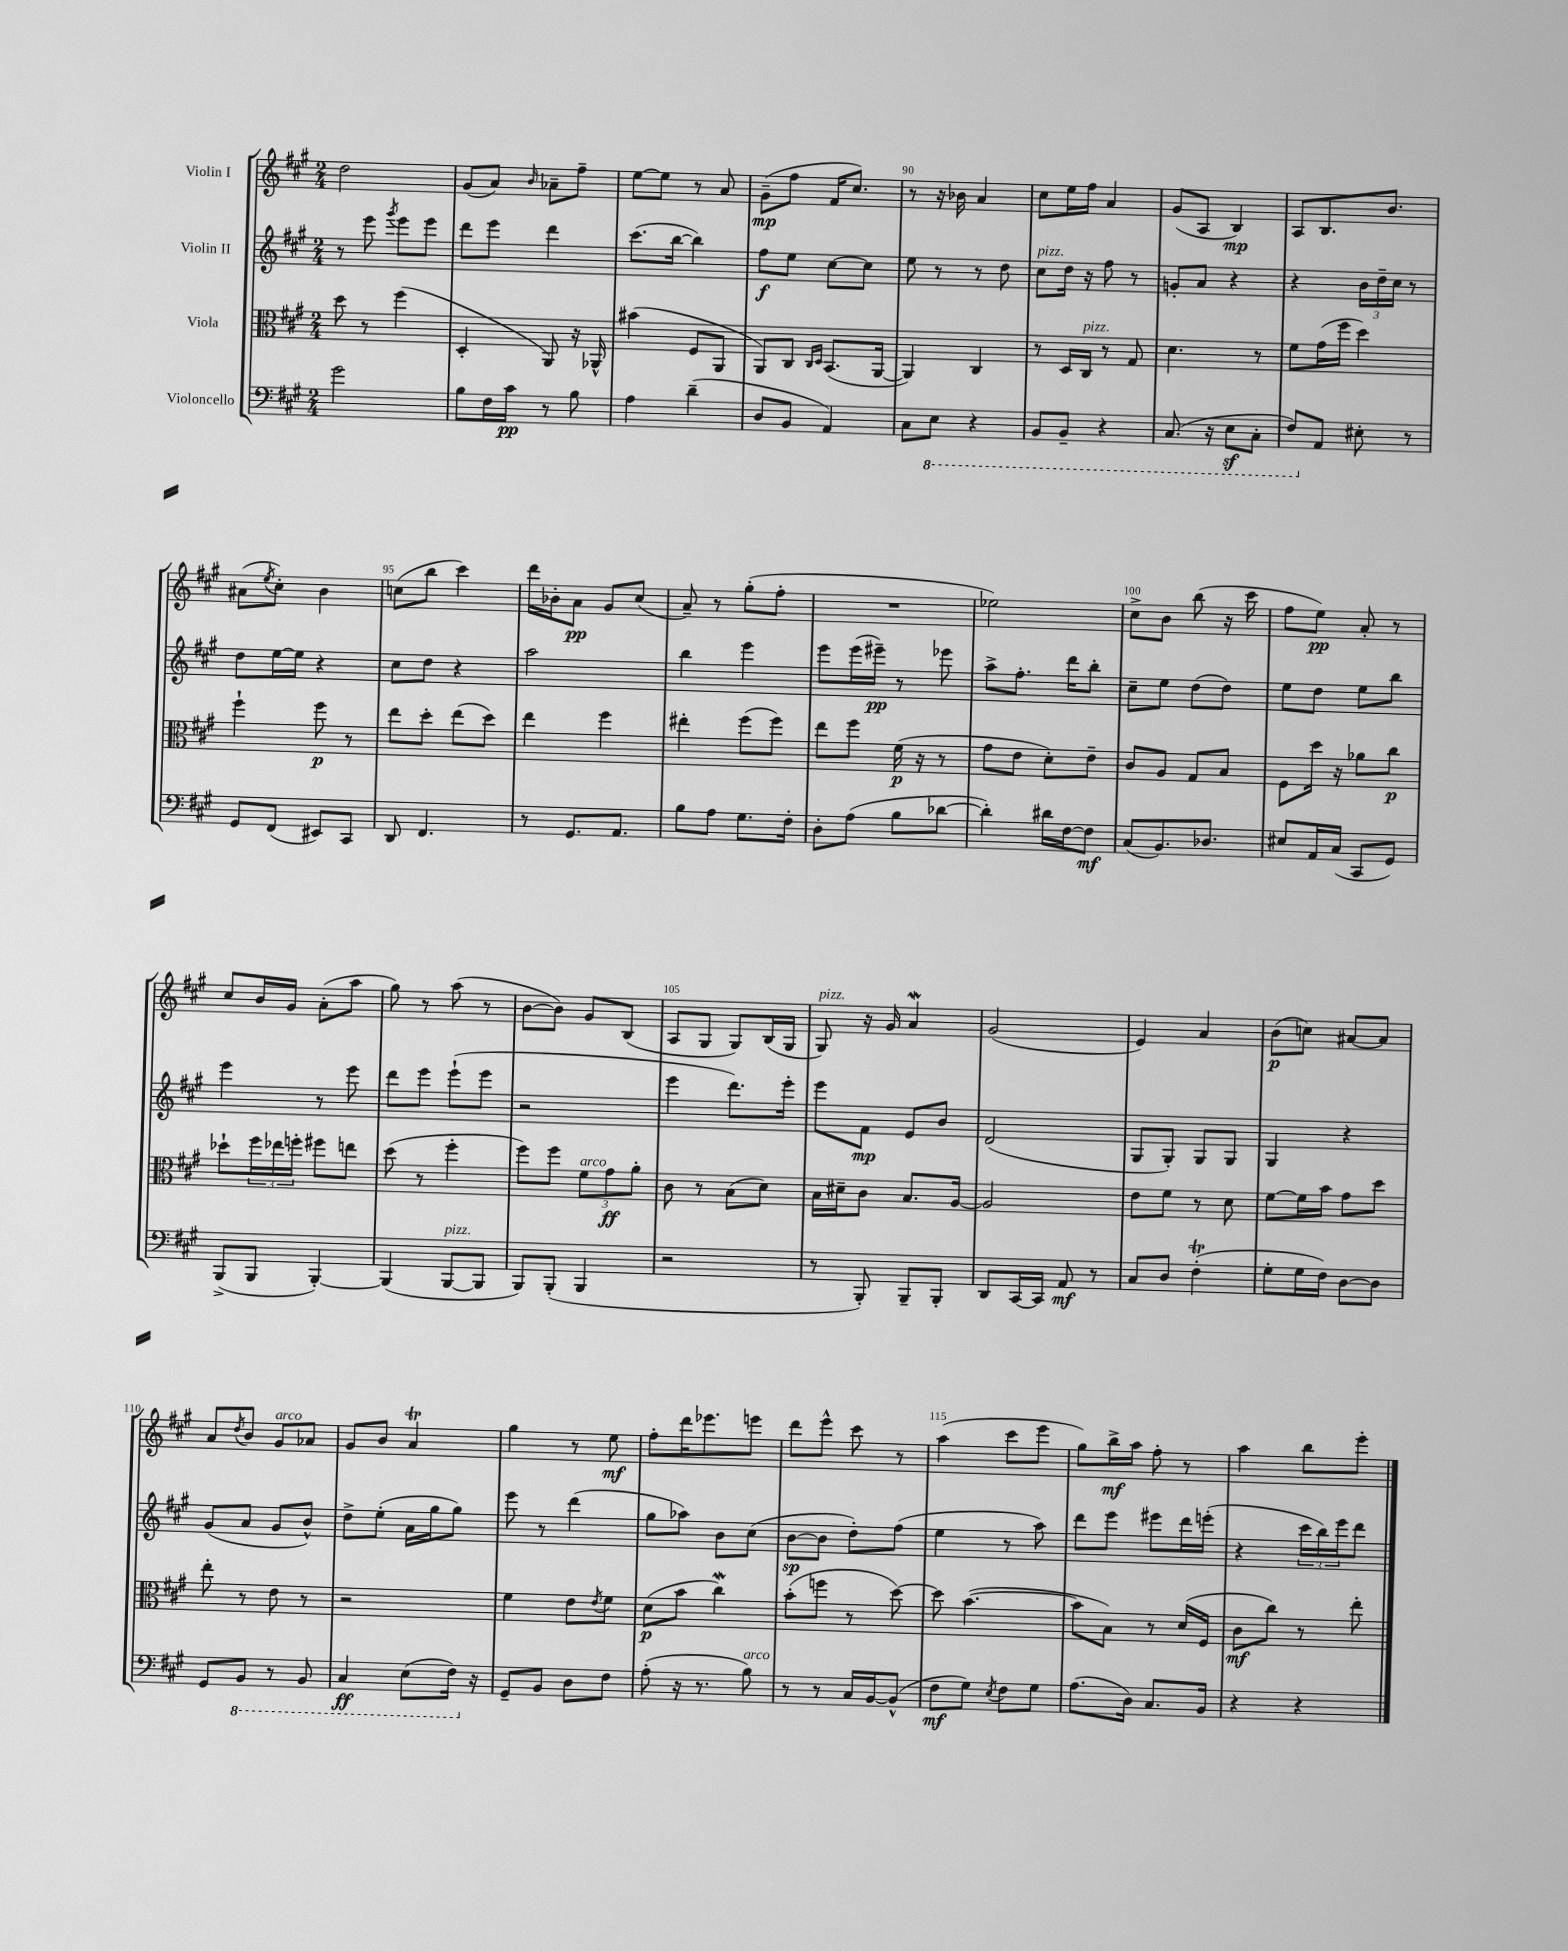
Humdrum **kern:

**kern	**dynam	**kern	**dynam	**kern	**dynam	**kern	**dynam
*part4	*part4	*part3	*part3	*part2	*part2	*part1	*part1
*staff4	*staff4	*staff3	*staff3	*staff2	*staff2	*staff1	*staff1
*I"Violoncello	*	*I"Viola	*	*I"Violin II	*	*I"Violin I	*
*clefF4	*	*clefC3	*	*clefG2	*	*clefG2	*
*k[f#c#g#]	*	*k[f#c#g#]	*	*k[f#c#g#]	*	*k[f#c#g#]	*
*M2/4	*	*M2/4	*	*M2/4	*	*M2/4	*
=86	=86	=86	=86	=86	=86	=86	=86
2g#\	.	8dd\	.	8r	.	2dd\	.
.	.	8r	.	8eee\	.	.	.
.	.	.	.	8qggg#/	.	.	.
.	.	(4ff#\	.	8eee\L	.	.	.
.	.	.	.	8eee\J	.	.	.
=87	=87	=87	=87	=87	=87	=87	=87
8B\L	.	4D'/	.	8ddd\L	.	(8g#/L	.
16F#\L	.	.	.	8eee\J	.	8a/J)	.
16c#\JJ	pp	.	.	.	.	.	.
.	.	.	.	.	.	16qqb/	.
8r	.	8AA/)	.	4ddd\	.	8a-X~\L	.
8B\	.	16r	.	.	.	8ff#~\J	.
.	.	16AA-X^^/	.	.	.	.	.
=88	=88	=88	=88	=88	=88	=88	=88
4A\	.	(4b#X\	.	(8.ccc#\L	.	[8ee\L	.
.	.	.	.	.	.	8ee\J]	.
.	.	.	.	[16bb\Jk	.	.	.
(4d~\	.	8F#/L	.	4bb\])	.	8r	.
.	.	8AA/J	.	.	.	8a/	.
=89	=89	=89	=89	=89	=89	=89	=89
8D/L	.	8AA/L)	.	8ff#\L	f	(8g#~\L	mp
8BB/J	.	8C#/J	.	8ee\J	.	8ff#\J	.
.	.	16qqC#/LL	.	.	.	.	.
.	.	16qqD/JJ	.	.	.	.	.
4AA/)	.	(8.BB/L	.	[8cc#\L	.	16f#/KL	.
.	.	.	.	.	.	8.cc#/J)	.
.	.	.	.	8cc#\J]	.	.	.
.	.	[16AA/Jk	.	.	.	.	.
=90	=90	=90	=90	=90	=90	=90	=90
8C#\L	.	4AA/])	.	8ee\	.	8r	.
*8ba	*	*	*	*	*	*	*
8EE\J	.	.	.	8r	.	16r	.
.	.	.	.	.	.	16b-X\	.
4r	.	4C#/	.	8r	.	4a/	.
.	.	.	.	8dd\	.	.	.
=91	=91	=91	=91	=91	=91	=91	=91
!	!	!	!	!LO:TX:a:i:t=pizz.	!	!	!
8BBB/L	.	8r	.	8cc#\L	.	8cc#\L	.
8BBB~/J	.	16D/LL	.	16dd\Jk	.	16ee\L	.
!	!	!LO:TX:a:i:t=pizz.	!	!	!	!	!
.	.	16C#/JJ	.	16r	.	16ff#\JJ	.
4r	.	8r	.	8ff#\	.	4a/	.
.	.	8G#/	.	8r	.	.	.
=92	=92	=92	=92	=92	=92	=92	=92
(8.CC#/	.	4.d\	.	8gn'/L	.	(8g#/L	.
.	.	.	.	8a/J	.	8A/J	.
16r	.	.	.	.	.	.	.
8EEz\L	.	.	.	4r	.	4B/)	mp
8CC#'\J	.	8r	.	.	.	.	.
=93	=93	=93	=93	=93	=93	=93	=93
8FF#/L)	.	8f#\L	.	4r	.	8A/L	.
*X8ba	*	*	*	*	*	*	*
8AA/J	.	(16g#\L	.	.	.	8.B/	.
.	.	16ff#\JJ	.	.	.	.	.
8E#X'\	.	4dd\)	.	24b\LL	.	.	.
.	.	.	.	24dd~\	.	.	.
.	.	.	.	.	.	8.b/J	.
.	.	.	.	24cc#\JJ	.	.	.
8r	.	.	.	8r	.	.	.
!!LO:LB:g=z
=94	=94	=94	=94	=94	=94	=94	=94
8GG#/L	.	4ff#`\	.	8dd\L	.	(8a#X\L	.
.	.	.	.	.	.	8qee/	.
(8FF#/J	.	.	.	[16ee\L	.	8cc#'\J)	.
.	.	.	.	16ee\JJ]	.	.	.
8EE#X/L)	.	8ff#\	p	4r	.	4b\	.
8CC#/J	.	8r	.	.	.	.	.
=95	=95	=95	=95	=95	=95	=95	=95
8DD/	.	8ee\L	.	8cc#\L	.	(8ccn\L	.
4.FF#/	.	8dd'\J	.	8dd\J	.	8bb\J	.
.	.	(8ee\L	.	4r	.	4ccc#\)	.
.	.	8dd\J)	.	.	.	.	.
=96	=96	=96	=96	=96	=96	=96	=96
8r	.	4ee\	.	2aa\	.	16ddd\LL	.
.	.	.	.	.	.	16b-X'\J	.
8.GG#/L	.	.	.	.	.	8a\J	pp
.	.	4ff#\	.	.	.	8g#/L	.
8.AA/J	.	.	.	.	.	.	.
.	.	.	.	.	.	(8cc#/J	.
=97	=97	=97	=97	=97	=97	=97	=97
8B\L	.	4ee#X'\	.	4bb\	.	8a~/)	.
8A\J	.	.	.	.	.	8r	.
8.G#\L	.	(8ff#\L	.	4eee\	.	(8gg#'\L	.
.	.	8ff#\J)	.	.	.	8ff#'\J	.
16F#'\Jk	.	.	.	.	.	.	.
=98	=98	=98	=98	=98	=98	=98	=98
8D'\L	.	8ee\L	.	8eee\L	.	2r	.
(8A\J	.	8ff#\J	.	(16eee\L	.	.	.
.	.	.	.	16eee#X~\JJ)	pp	.	.
8B\L	.	(16f#\	p	8r	.	.	.
.	.	16r	.	.	.	.	.
[8d-X\J	.	8r	.	8eee-X\	.	.	.
=99	=99	=99	=99	=99	=99	=99	=99
4d-'\])	.	8g#\L	.	8aa^\L	.	2ee-X\)	.
.	.	8e\J	.	8.ff#'\J	.	.	.
16d#X\LL	.	8d'\L)	.	.	.	.	.
[16F#\J	.	.	.	16ddd\KL	.	.	.
8F#\J]	mf	8e~\J	.	8bb'\J	.	.	.
=100	=100	=100	=100	=100	=100	=100	=100
(8C#/L	.	8c#/L	.	8cc#~\L	.	8cc#^\L	.
8.BB/)	.	8A/J	.	8ee\J	.	8b\J	.
.	.	8G#/L	.	(8dd\L	.	(8bb\	.
8.D-X/J	.	.	.	.	.	.	.
.	.	8B/J	.	8dd\J)	.	16r	.
.	.	.	.	.	.	16ccc#\	.
=101	=101	=101	=101	=101	=101	=101	=101
8E#X/L	.	8F#\L	.	8ee\L	.	8ff#\L	.
16AA/L	.	16dd\Jk	.	8dd\J	.	8ee\J)	pp
(16C#/JJ	.	16r	.	.	.	.	.
8CC#/L	.	8a-X\L	.	8ee\L	.	8a'/	.
8GG#/J)	.	8cc#\J	p	8bb\J	.	8r	.
!!LO:LB:g=z
=102	=102	=102	=102	=102	=102	=102	=102
(8BBB^/L	.	8dd-X`\L	.	4eee\	.	8cc#/L	.
8BBB/J	.	24ff#\L	.	.	.	16b/L	.
.	.	24ee-X\	.	.	.	.	.
.	.	.	.	.	.	16g#/JJ	.
.	.	24ffn'\JJ	.	.	.	.	.
[4BBB'/)	.	8ff#X\L	.	8r	.	(8a'\L	.
.	.	8een\J	.	8eee\	.	8aa\J	.
=103	=103	=103	=103	=103	=103	=103	=103
(4BBB/]	.	(8dd\	.	8ddd\L	.	8gg#\)	.
.	.	8r	.	8eee\J	.	8r	.
!LO:TX:a:i:t=pizz.	!	!	!	!	!	!	!
[8BBB/L	.	4ff#'\	.	(8eee`\L	.	(8aa\	.
8BBB/J]	.	.	.	8eee\J	.	8r	.
=104	=104	=104	=104	=104	=104	=104	=104
8BBB/L)	.	8ff#\L)	.	2r	.	[8b\L	.
(8BBB'/J	.	8ff#\J	.	.	.	8b\J])	.
!	!	!LO:TX:a:i:t=arco	!	!	!	!	!
4BBB/	.	12f#\L	.	.	.	8g#/L	.
.	.	12g#\	ff	.	.	.	.
.	.	.	.	.	.	(8B/J	.
.	.	12a'\J	.	.	.	.	.
=105	=105	=105	=105	=105	=105	=105	=105
2r	.	8c#\	.	4eee\	.	8A/L	.
.	.	8r	.	.	.	8G#/J	.
.	.	(8B\L	.	8.ddd\L)	.	8G#/L)	.
.	.	8d\J)	.	.	.	(16B/L	.
.	.	.	.	16eee'\Jk	.	16G#/JJ	.
=106	=106	=106	=106	=106	=106	=106	=106
!	!	!	!	!	!	!LO:TX:a:i:t=pizz.	!
8r	.	16B\LL	.	8eee\L	.	8G#/)	.
.	.	16d#X~\J	.	.	.	.	.
8BBB'/)	.	8c#\J	.	8f#\J	mp	16r	.
.	.	.	.	.	.	16g#/	.
8BBB~/L	.	8.B/L	.	8e/L	.	4aw/	.
8BBB'/J	.	.	.	8b/J	.	.	.
.	.	[16A/Jk	.	.	.	.	.
=107	=107	=107	=107	=107	=107	=107	=107
8DD/L	.	2A/]	.	(2d/	.	(2g#/	.
[16CC#/L	.	.	.	.	.	.	.
16CC#/JJ]	.	.	.	.	.	.	.
8AA/	mf	.	.	.	.	.	.
8r	.	.	.	.	.	.	.
=108	=108	=108	=108	=108	=108	=108	=108
8C#/L	.	8e\L	.	8G#/L	.	4e/)	.
8D/J	.	8f#\J	.	8G#'/J)	.	.	.
(4F#T'\	.	8r	.	8G#/L	.	4a/	.
.	.	8d\	.	8G#/J	.	.	.
=109	=109	=109	=109	=109	=109	=109	=109
8G#'\L	.	[8f#\L	.	4G#/	.	(8b\L	p
16G#\L	.	16f#\L]	.	.	.	8ccn\J)	.
16F#\JJ)	.	16b\JJ	.	.	.	.	.
[8D\L	.	8g#\L	.	4r	.	[8a#X/L	.
8D\J]	.	8dd\J	.	.	.	8a#/J]	.
!!LO:LB:g=z
=110	=110	=110	=110	=110	=110	=110	=110
8GG#/L	.	8ee'\	.	(8g#/L	.	8a/L	.
.	.	.	.	.	.	8qdd/	.
*8ba	*	*	*	*	*	*	*
8BBB/J	.	8r	.	8a/J	.	8b/J	.
!	!	!	!	!	!	!LO:TX:a:i:t=arco	!
8r	.	8e\	.	8g#/L	.	8g#/L	.
8BBB/	.	8r	.	8b^^/J)	.	8a-X/J	.
=111	=111	=111	=111	=111	=111	=111	=111
4CC#/	ff	2r	.	8dd^\L	.	8g#/L	.
.	.	.	.	(8ee'\J	.	8b/J	.
(8EE\L	.	.	.	16a\LL	.	4aT/	.
.	.	.	.	16gg#\J	.	.	.
16FF#\Jk)	.	.	.	8gg#\J)	.	.	.
*X8ba	*	*	*	*	*	*	*
16r	.	.	.	.	.	.	.
=112	=112	=112	=112	=112	=112	=112	=112
8GG#~/L	.	4f#\	.	8eee\	.	4gg#\	.
8BB/J	.	.	.	8r	.	.	.
8D\L	.	8e\L	.	(4ddd\	.	8r	.
.	.	8qe/	.	.	.	.	.
8F#\J	.	8f#\J	.	.	.	8ee\	mf
=113	=113	=113	=113	=113	=113	=113	=113
(8A'\	.	(8d\L	p	8gg#\L	.	8ff#'\L	.
16r	.	8b\J	.	8aa-X\J)	.	16ddd\K	.
8.r	.	.	.	.	.	8.eee-X\	.
.	.	4cc#W\)	.	8b\L	.	.	.
!LO:TX:a:i:t=arco	!	!	!	!	!	!	!
8B\)	.	.	.	(8cc#\J	.	8eeen\J	.
=114	=114	=114	=114	=114	=114	=114	=114
8r	.	(8b'\L	.	[8b\L	sp	8ddd\L	.
8r	.	8ffn\J	.	8b\J]	.	8eee^^\J	.
16C#/LL	.	8r	.	8dd'\L)	.	8ccc#\	.
[16BB/J	.	.	.	.	.	.	.
(8BB^^/J]	.	[8dd\)	.	(8ff#\J	.	8r	.
=115	=115	=115	=115	=115	=115	=115	=115
8F#\L	mf	8dd\]	.	4ee\	.	(4aa\	.
8G#\J)	.	([4.b\	.	.	.	.	.
8qE/	.	.	.	.	.	.	.
8F#\L	.	.	.	8r	.	8ccc#\L	.
8G#\J	.	.	.	8aa\)	.	8eee\J	.
=116	=116	=116	=116	=116	=116	=116	=116
(8.A\L	.	8b\L]	.	8ddd\L	.	8gg#\L)	.
.	.	8B\J)	.	8eee\J	.	16bb^\L	mf
16D\Jk)	.	.	.	.	.	16aa\JJ	.
8.C#/L	.	8r	.	8eee#X\L	.	8ff#'\	.
.	.	(16d/LL	.	16ddd\L	.	8r	.
16BB/Jk	.	16F#/JJ	.	(16eeen'\JJ	.	.	.
=117	=117	=117	=117	=117	=117	=117	=117
4r	.	8c#\L	mf	4r	.	4aa\	.
.	.	8cc#\J)	.	.	.	.	.
4r	.	8r	.	24ccc#\LL	.	8bb\L	.
.	.	.	.	24bb\)	.	.	.
.	.	.	.	24eee\J	.	.	.
.	.	8ee'\	.	8ddd\J	.	8eee'\J	.
==	==	==	==	==	==	==	==
*-	*-	*-	*-	*-	*-	*-	*-
